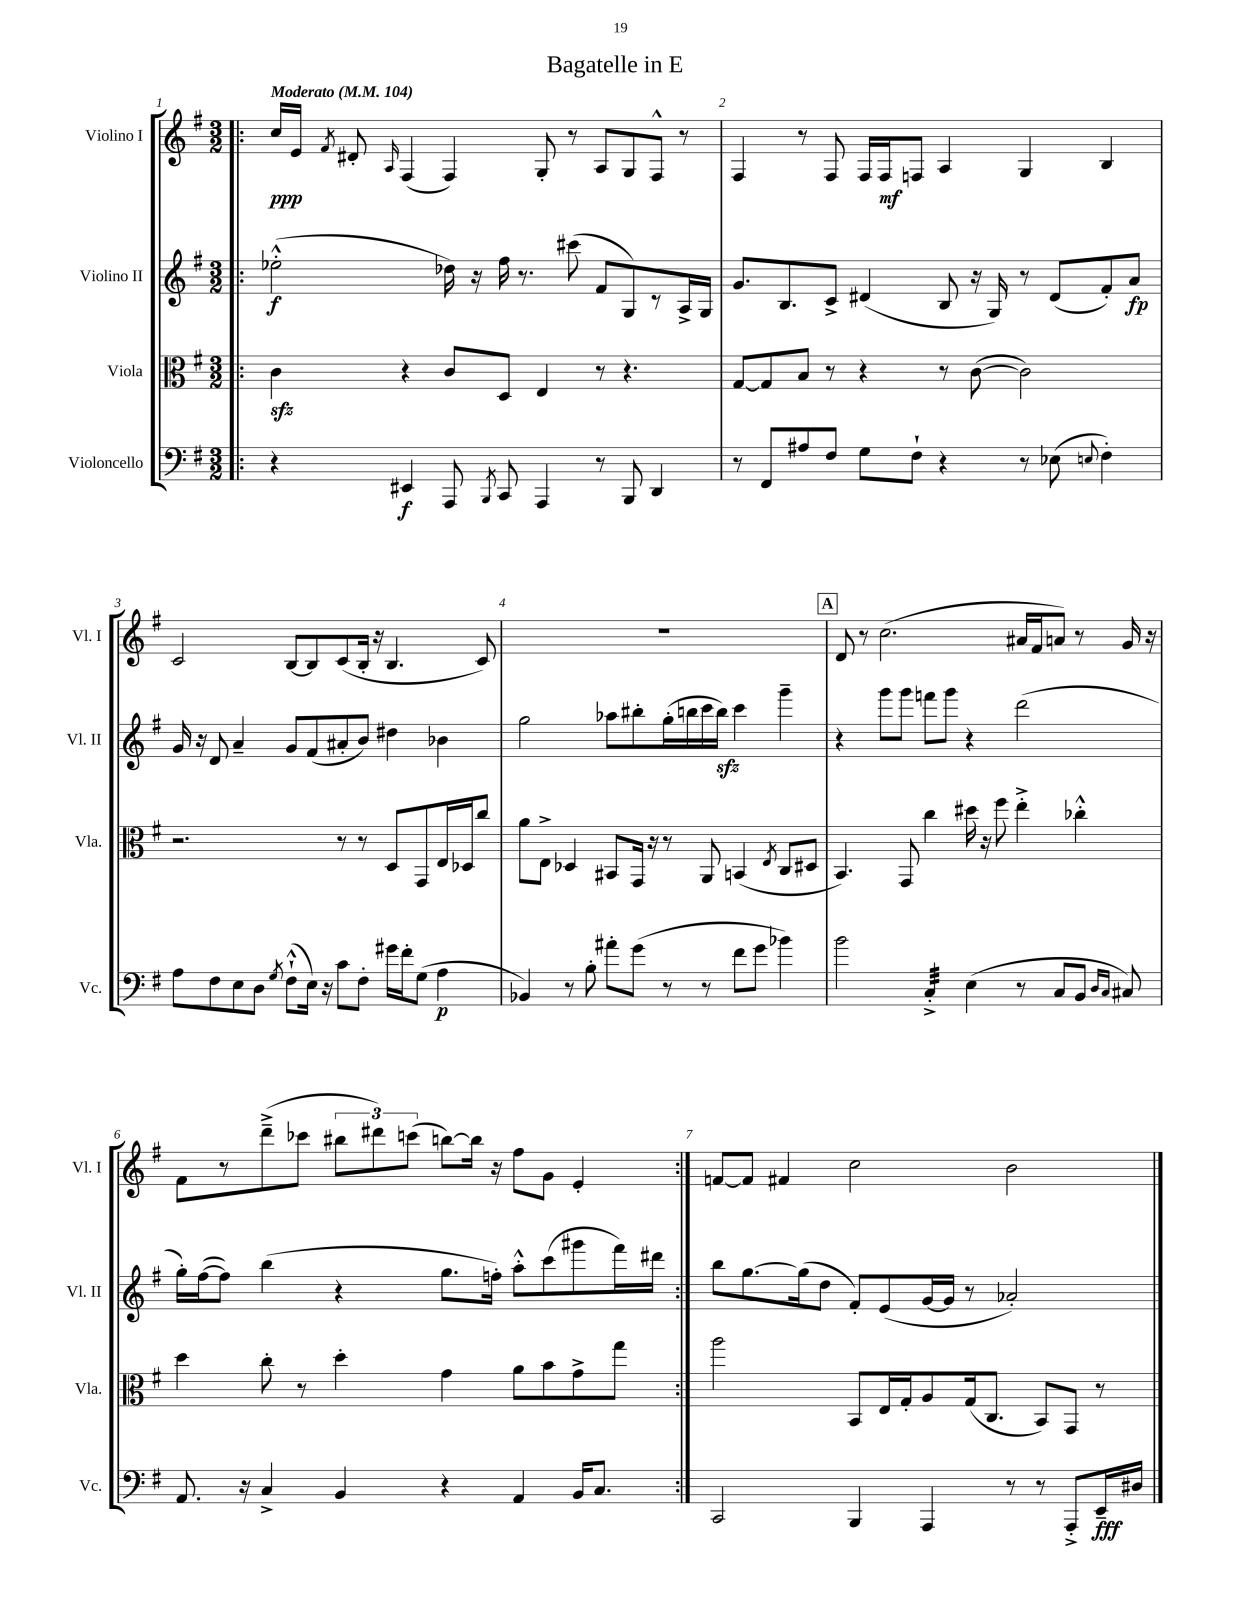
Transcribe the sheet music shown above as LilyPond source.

\header { title = "Bagatelle in E" }
<<
\new StaffGroup <<
\new Staff = "s0" \with { instrumentName = "Violino I" shortInstrumentName = "Vl. I" } {
    \clef treble \key g \major \numericTimeSignature \time 3/2 \tempo "Moderato" 4 = 104
    \autoBeamOff \repeat volta 2 { \bar ".|:" c''16[\ppp e'16] \acciaccatura { fis'8 } dis'8-. \grace { a16 } fis4( fis4) g8-. r8 a8[ g8 fis8]-^ r8 |
    fis4 r8 fis8 fis16[ fis16\mf f8] a4 g4 b4 |
    c'2 b8[~ b8 c'8( b16]-. r16 b4. c'8) |
    R1. |
    \mark \markup { \box "A" } d'8 r8 c''2.( ais'16[ fis'16 a'8]) r8 g'16 r16 |
    fis'8[ r8 d'''8--->( ces'''8] \tuplet 3/2 { bis''8[ dis'''8) c'''8]( } b''8[~) b''16] r16 fis''8[ g'8] e'4-. | }
    f'8[~ f'8] fis'4 c''2 b'2 \bar "|." |
}
\new Staff = "s1" \with { instrumentName = "Violino II" shortInstrumentName = "Vl. II" } {
    \clef treble \key g \major \numericTimeSignature \time 3/2
    \autoBeamOff \repeat volta 2 { \bar ".|:" ees''2-.-^\f( des''16) r16 fis''16 r8. cis'''8( fis'8[ g8) r8 a16-> g16] |
    g'8.[ b8. c'8]-> dis'4( b8 r16 g16) r8 dis'8[( fis'8-.) a'8]\fp |
    g'16 r16 d'8 a'4-- g'8[ fis'8( ais'8-. b'8]) dis''4 bes'4 |
    g''2 aes''8[ bis''8-. g''16-.( b''16 c'''16 b''16]\sfz) c'''4 g'''4-- |
    \mark \markup { \box "A" } r4 g'''8[ g'''8] f'''8[ g'''8] r4 d'''2( |
    g''16[-.) fis''16~( fis''8]) b''4( r4 g''8.[ f''16]-.) a''8[-.-^ c'''8( gis'''8 fis'''16) dis'''16] | }
    b''8[ g''8.~ g''16( d''8] fis'8[-.) e'8( g'16~ g'16] r8 aes'2-.) \bar "|." |
}
\new Staff = "s2" \with { instrumentName = "Viola" shortInstrumentName = "Vla." } {
    \clef alto \key g \major \numericTimeSignature \time 3/2
    \autoBeamOff \repeat volta 2 { \bar ".|:" c'4\sfz r4 c'8[ d8] e4 r8 r4. |
    g8[~ g8 b8] r8 r4 r8 c'8~( c'2) |
    r2. r8 r8 d8[ g,8 e16 des16 c''8] |
    a'8[ e8]-> des4 bis,8[ g,16] r16 r8 a,8 b,4( \acciaccatura { e8 } c8[ dis8] |
    \mark \markup { \box "A" } b,4.) g,8 c''4 dis''16 r16 fis''8 e''4-.-> ces''4-.-^ |
    d''4 c''8-. r8 d''4-. g'4 a'8[ b'8 g'8-> g''8] | }
    a''2 b,8[ e16 g16-. a8 g16( c8.] b,8[) g,8] r8 \bar "|." |
}
\new Staff = "s3" \with { instrumentName = "Violoncello" shortInstrumentName = "Vc." } {
    \clef bass \key g \major \numericTimeSignature \time 3/2
    \autoBeamOff \repeat volta 2 { \bar ".|:" r4 eis,4\f a,,8 \acciaccatura { b,,8 } c,8 a,,4 r8 b,,8 d,4 |
    r8 fis,8[ ais8 fis8] g8[ fis8]-! r4 r8 ees8( \appoggiatura { e8 } fis4-.) |
    a8[ fis8 e8 d8] \acciaccatura { g8 } fis8[-!-^( e16]) r16 c'8[ fis8]-. gis'16[ fis'16-. g8]( a4\p |
    bes,4) r8 b8-. ais'8[-. g'8]( r8 r8 fis'8[ g'8] bes'4) |
    \mark \markup { \box "A" } b'2 c4:32-.-> e4( r8 c8[ b,8] \grace { d16[ c16] } cis8) |
    a,8. r16 c4-> b,4 r4 a,4 b,16[ c8.] | }
    c,2 b,,4 a,,4 r8 r8 a,,8[-.-> e,16--\fff dis16] \bar "|." |
}
>>
>>
\layout { \context { \Score \override BarNumber.break-visibility = ##(#f #t #t) barNumberVisibility = #all-bar-numbers-visible } }
